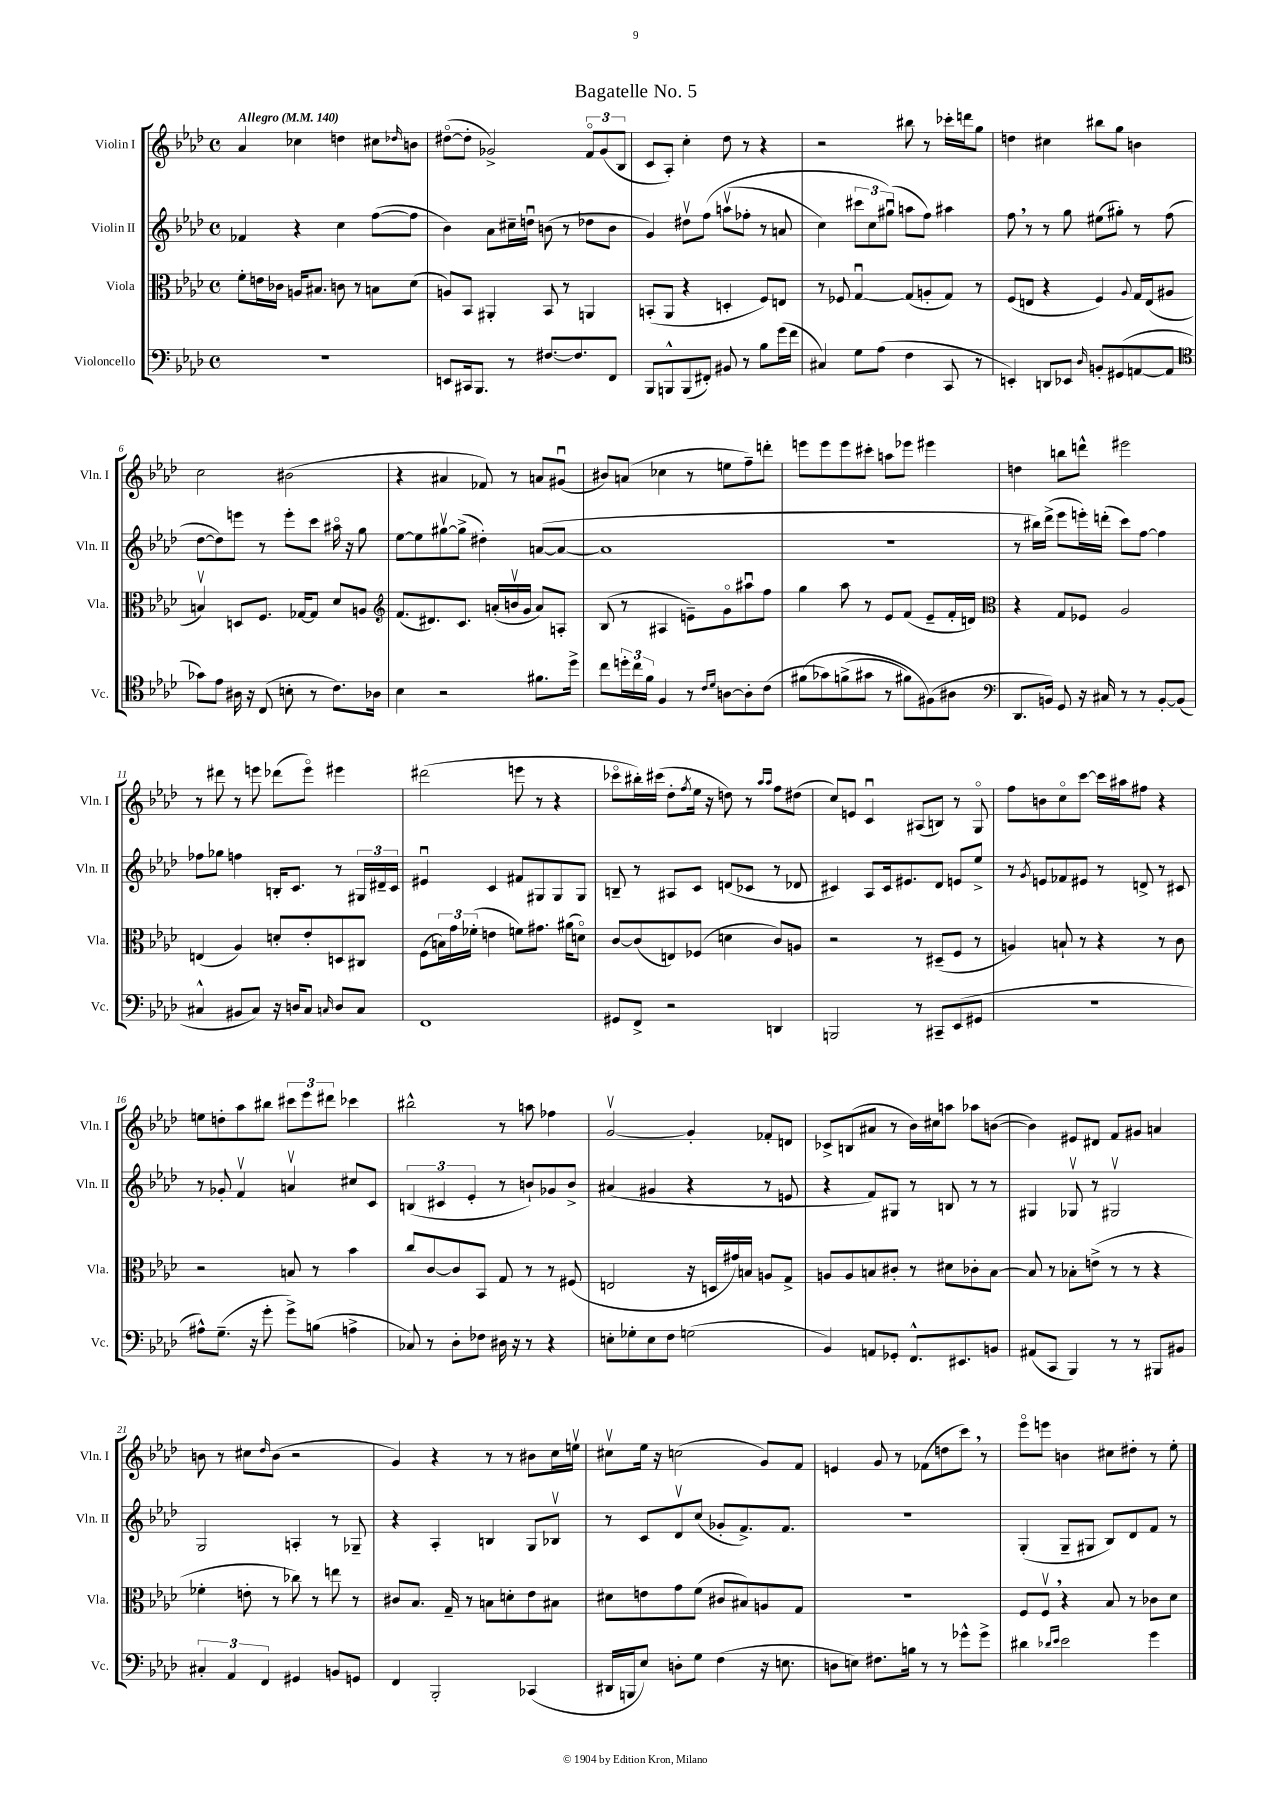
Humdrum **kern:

**kern	**kern	**kern	**kern
*part4	*part3	*part2	*part1
*staff4	*staff3	*staff2	*staff1
*I"Violoncello	*I"Viola	*I"Violin II	*I"Violin I
*I'Vc.	*I'Vla.	*I'Vln. II	*I'Vln. I
*clefF4	*clefC3	*clefG2	*clefG2
*k[b-e-a-d-]	*k[b-e-a-d-]	*k[b-e-a-d-]	*k[b-e-a-d-]
*M4/4	*M4/4	*M4/4	*M4/4
*met(c)	*met(c)	*met(c)	*met(c)
*MM140	*MM140	*MM140	*MM140
=1	=1	=1	=1
!	!	!	!LO:TX:a:B:t=Allegro
1r	8f'\L	4f-X/	4a-/
.	16en\L	.	.
.	16c-X\JJ	.	.
.	16An/KL	4r	4cc-X\
.	8.B#X/J	.	.
.	8cn\	4cc\	4ddn\
.	8r	.	.
.	8Bn\L	([8ff\L	8cc#X\L
.	.	.	16qqdd-X/
.	(8d-\J	8ff\J]	8bn\J
=2	=2	=2	=2
8EEn/L	8An/L)	4b-\)	([8dd#X\L
16CC#X/k	8BB-/J	.	8dd#'\J]
8.BBB-/J	.	.	.
.	4AA#X'/	8a-\L	2g-X^/)
8r	.	16cc#X~\L	.
.	.	16ddnu\JJ	.
[8.F#X/L	8BB-/	(8bn\	.
.	8r	8r	.
8.F#/]	.	.	.
.	4AAn/	8dd-X\L	12f/L
.	.	.	(12g-/
8FF/J	.	8b\J	.
.	.	.	12B-/J
=3	=3	=3	=3
8BBB-/L	(8BBn'/L	4g/)	8c/L
8BBBn^^/	8AA-/J	.	8A-'/J)
(8BBB/	4r	8dd#Xv\L	4cc'\
8FF#X'/J)	.	(8ff\J	.
8BB#X/	4Dn'/	(8aanv\L	8dd-\
8r	.	8ff-X'\J	8r
8B-\L	8F/L)	8r	4r
(16g\L	8En/J	8an/	.
16f\JJ	.	.	.
=4	=4	=4	=4
4C#X/)	8r	4cc\)	2r
.	8F-X/	.	.
8G\L	[4Gu/	12ccc#X\L	.
.	.	12cc\	.
(8A-\J	.	.	.
.	.	(12gg#Xu\J)	.
4F\	(8G/L]	8aan\L	8bb#X\
.	8An'/	8ff\J)	8r
8CC/	8G/J)	4aa#X\	16ccc-X'\LL
.	.	.	16dddn\J
8r	8r	.	8gg\J
=5	=5	=5	=5
4EEn'/)	(8F/L	8ff,\	4ddn\
.	8En/J	8r	.
8DDn/L	4r	8r	4cc#X\
8EE-X/J	.	8gg\	.
16qqD-/	.	.	.
8BBn'/L	4F/)	(8ee#X\L	8bb#X\L
(8GG#X/	.	8gg#X'\J)	8gg\J
.	8qqA-/	.	.
[8AAn/	16G/LL	8r	4bn\
.	(16E/J	.	.
8AA/J]	8A#X/J	(8ff\	.
!!LO:LB:g=z
=6	=6	=6	=6
*clefC4	*	*	*
8g-X\L)	4Bnv/)	[8dd-\L	2cc\
8e-\J	.	8dd-\])	.
16A#X\	8Dn/L	8eeen\J	.
16r	.	.	.
(8C/	8.F/J	8r	.
8Bn'\	.	8eee'\L	(2b#X\
.	[16G-X/KL	.	.
8r	8G-/J]	8ccc\J	.
8.c\L)	8d-/L	16aa#X\	.
.	.	16r	.
.	8An/J	8gg\	.
16A-X\Jk	.	.	.
=7	=7	=7	=7
*	*clefG2	*	*
4B-\	(8.f/L	[8ee-\L	4r
.	.	8ee-\]	.
.	8.d#X/)	.	.
2r	.	[8gg#Xv\	4a#X/
.	8.c/J	(8gg#^\J]	.
.	.	4dd#X'\)	8f-X/)
.	(16an'/LL	.	.
.	16bnv/	.	8r
.	16g/JJ	.	.
8.f#X\L	8a/L)	([8an/L	8an/L
.	8An'/J	8a/J_	(8g#Xu/J
16dd-^\Jk	.	.	.
=8	=8	=8	=8
8cc\L	(8B-/	1a]	8b#X/L)
24ddn'\L	8r	.	(8an/J
24cc\	.	.	.
24f\JJ	.	.	.
4F/	4A#X/	.	4cc-X\
8r	8en~\L)	.	8r
16qqc/LL	.	.	.
16qqd-/JJ	.	.	.
[8An\L	8g\	.	8een\L
8A'\]	8aa#Xu\	.	8ff~\)
(8c\J	8ff\J	.	8dddn'\J
=9	=9	=9	=9
(8f#X\L	4gg\	1r	8eeen\L
8g-X\)	.	.	8eee\
(8fn^\	8aa-\	.	8eee\
8g#X\J	8r	.	8ccc#X'\J
8r	8e-/L	.	8aan\L
8f#X\L)	(8f/J	.	8eee-X\J
(8F#X\)	8e-~/L	.	4eee#X\
8A#X\J	16f'/L	.	.
.	16dn/JJ)	.	.
=10	=10	=10	=10
*clefF4	*clefC3	*	*
8.DD-/L	4r	8r	4ddn\
.	.	16bb#X\LL)	.
16BBn/Jk)	.	(16ddd-^\JJ	.
8GG/	8G/L	8eee-\L	8bbn\L
16r	8F-X/J	16eeen'\L)	8dddn^^\J
16C#X/	.	(16dddn'\JJ	.
8r	2A-/	8ccc\L)	2eee#X\
8r	.	[8ff\J	.
[8BB'/L	.	4ff\]	.
(8BB/J]	.	.	.
!!LO:LB:g=z
=11	=11	=11	=11
4C#X^^/	(4En/	8ff-X\L	8r
.	.	8gg-X\J	8ddd#X\
8BB#X/L	4A-/)	4ffn\	8r
8C#/J)	.	.	8eeen\
16r	8dn'/L	16Bn'/KL	(8ddd-X\L
16Dn/KL	.	8.c/J	.
8C#/J	8e-'/	.	8eee\J)
16qqCn/	.	.	.
8D/L	8Dn/	8r	4eee#X\
8C/J	8C#X/J	24G#X/LL	.
.	.	24d#X~/	.
.	.	24c/JJ	.
=12	=12	=12	=12
1FF	(8F\L	4e#Xu/	(2ddd#X\
.	24Bn\L)	.	.
.	24g\	.	.
.	(24f-X'\JJ	.	.
.	4en\	4c/	.
.	8fn\L)	8f#X/L	8eeen\
.	8.g#X\J	8G#X/	8r
.	.	8G#/	4r
.	(16a#X\KL	.	.
.	8dn\J)	8G#/J	.
=13	=13	=13	=13
8GG#X/L	[8c/L	8Bn~/	8ccc-X\L
8FF^/J	(8c/]	8r	16bb#X'\L)
.	.	.	(16ccc#X\JJ
2r	8En/)	8A#X/L	8dd-'\L
.	.	.	8qff/
.	(8F-X/J	8c/J	16ee-\Jk
.	.	.	16r
.	4dn\	(8dn/L	8ddn\)
.	.	8c-X/J	8r
.	.	.	16qqaa-/LL
.	.	.	16qqaa-/JJ
4DDn/	8c/L)	8r	8ff\L
.	8An/J	8d-X/	(8dd#X\J
=14	=14	=14	=14
2BBBn/	2r	4c#X/)	8cc/L)
.	.	.	8en/J
.	.	8A-/L	4cu/
.	.	16c#/k	.
.	.	8.e#X/	.
8r	8r	.	(8A#X/L
8CC#X~/L	(8D#X~/L	8d-/J	8Bn/J)
(8EE-/	8F/J	8en/L	8r
8GG#X/J	8r	8ee-^/J	8G/
=15	=15	=15	=15
1r	4An/)	8r	8ff\L
.	.	8qg/	.
.	.	8en/L	8bn\
.	8Bn`/	8f-X/	8cc\
.	8r	8e#X/J	[8ccc\J
.	4r	8r	16ccc\LL]
.	.	.	16aa#X\J
.	.	8dn^/	8ff#X\J
.	8r	8r	4r
.	8c\	8c#X/	.
!!LO:LB:g=z
=16	=16	=16	=16
8A#X^^\L)	2r	8r	8een\L
(8.G~\J	.	8g-X'/	8ddn'\
.	.	4fv/	8aa-\
16r	.	.	.
8g'\	.	.	8bb#X\J
8g^\L)	8Bn/	4anv/	12ccc#X\L
.	.	.	12eee-\
(8Bn\J	8r	.	.
.	.	.	12ddd#X\J
4An^\	4b-\	8cc#X/L	4ccc-X\
.	.	8c/J	.
=17	=17	=17	=17
8C-X/)	8cc/L	(6Bn/	2bb#X^^\
8r	[8c/	.	.
.	.	6c#X/	.
8D-'\L	8c/]	.	.
.	.	6e-'/	.
8F-X\J	8BB-/J	.	.
16D#X\	8G/	8r	8r
16r	.	.	.
8r	8r	8bn`/L)	8aan\
4r	8r	8g-X/	4ff-X\
.	(8F#X/	8b^/J	.
=18	=18	=18	=18
8En'\L	2En/	(4a#X/	[2gv/
8G-X'\	.	.	.
8E\	.	4g#X/	.
8F\J	.	.	.
(2Gn\	16r	4r	4g'/]
.	16Dn/LL	.	.
.	16g#X/)	.	.
.	16Bn/JJ	.	.
.	8An/L	8r	8f-X'/L
.	8G^/J	8en/	8dn/J
=19	=19	=19	=19
4BB-/)	8An/L	4r	8c-X^/L
.	8A/	.	(8Bn/
8AAn/L	8Bn/	8f/L)	8a#X/J
8GG-X'/J	8c#X'/J	8G#X/J	8r
8.FF^^/L	8r	8r	16b-\LL)
.	.	.	16cc#X\J
.	8d#X\L	8Bn/	8aan\J
8.EE#X/	.	.	.
.	8c-X'\	8r	8aa-X\L
8BBn/J	[8B\J	8r	([8bn\J
=20	=20	=20	=20
(8AA#X/L	8B/]	4G#X/	4b\])
8CC/J	8r	.	.
4BBB-/)	8B-X'\L	8G-Xv/	8e#X/L
.	(8en^\J	8r	8d#X/J
8r	8r	2G#Xv/	8f/L
8r	8r	.	8g#X/J
8BBB#X/L	4r	.	4an/
8BB#X/J	.	.	.
!!LO:LB:g=z
=21	=21	=21	=21
6C#X'/	4f-X'\	2G/	8bn\
.	.	.	8r
6AA-/	.	.	.
.	8en'\	.	8cc#X\L
6FF/	.	.	.
.	.	.	16qqdd-/
.	8r	.	(8b\J
4GG#X/	8cc-X\)	4An'/	2r
.	8r	.	.
8BBn/L	8een\	8r	.
8GGn/J	8r	8G-X~/	.
=22	=22	=22	=22
4FF/	8c#X/L	4r	4g/)
.	8.B-/J	.	.
2BBB-'/	.	4A-'/	4r
.	16G~/	.	.
.	8r	.	.
.	8Bn\L	4Bn/	8r
.	8dn'\	.	8r
(4CC-X/	8e-\	8G/L	8b#X\L
.	8B#X\J	8B-Xv/J	16cc\L
.	.	.	16eenv\JJ
=23	=23	=23	=23
16DD#X/LL	8d#X\L	8r	8cc#Xv\L
16BBBn/J	.	.	.
8E-/J)	8en\	8c/L	16ee-\Jk
.	.	.	16r
8Dn'\L	8g\	8d-v/	(2ccn\
8G\J	(8f\J	(8cc/J	.
(4F\	8c#X/L	8g-X'/L	.
.	8B#X/)	8.f^/)	.
16r	8An/	.	8g/L)
8.En\	.	8.f/J	.
.	8G/J	.	8f/J
=24	=24	=24	=24
8Dn\L	1r	1r	4en/
8En\J)	.	.	.
8.F#X\L	.	.	8g/
.	.	.	8r
16Bn\Jk	.	.	.
8r	.	.	(8f-X\L
8r	.	.	8ddn\
8g-X^^\L	.	.	8ccc,\J)
8g-^\J	.	.	8r
=25	=25	=25	=25
4d#X\	8F/L	(4G'/	8eee-\L
.	8Fv,/J	.	8eeen\J
16qqd-X/LL	.	.	.
16qqe-/JJ	.	.	.
2e-\	4r	8G~/L	4bn\
.	.	8G#X/J	.
.	8B-/	8B-/L)	8cc#X\L
.	8r	8d-/	8dd#X'\J
4g\	8c-X\L	8f/J	8r
.	8d-\J	8r	8ee-'\
==	==	==	==
*-	*-	*-	*-
